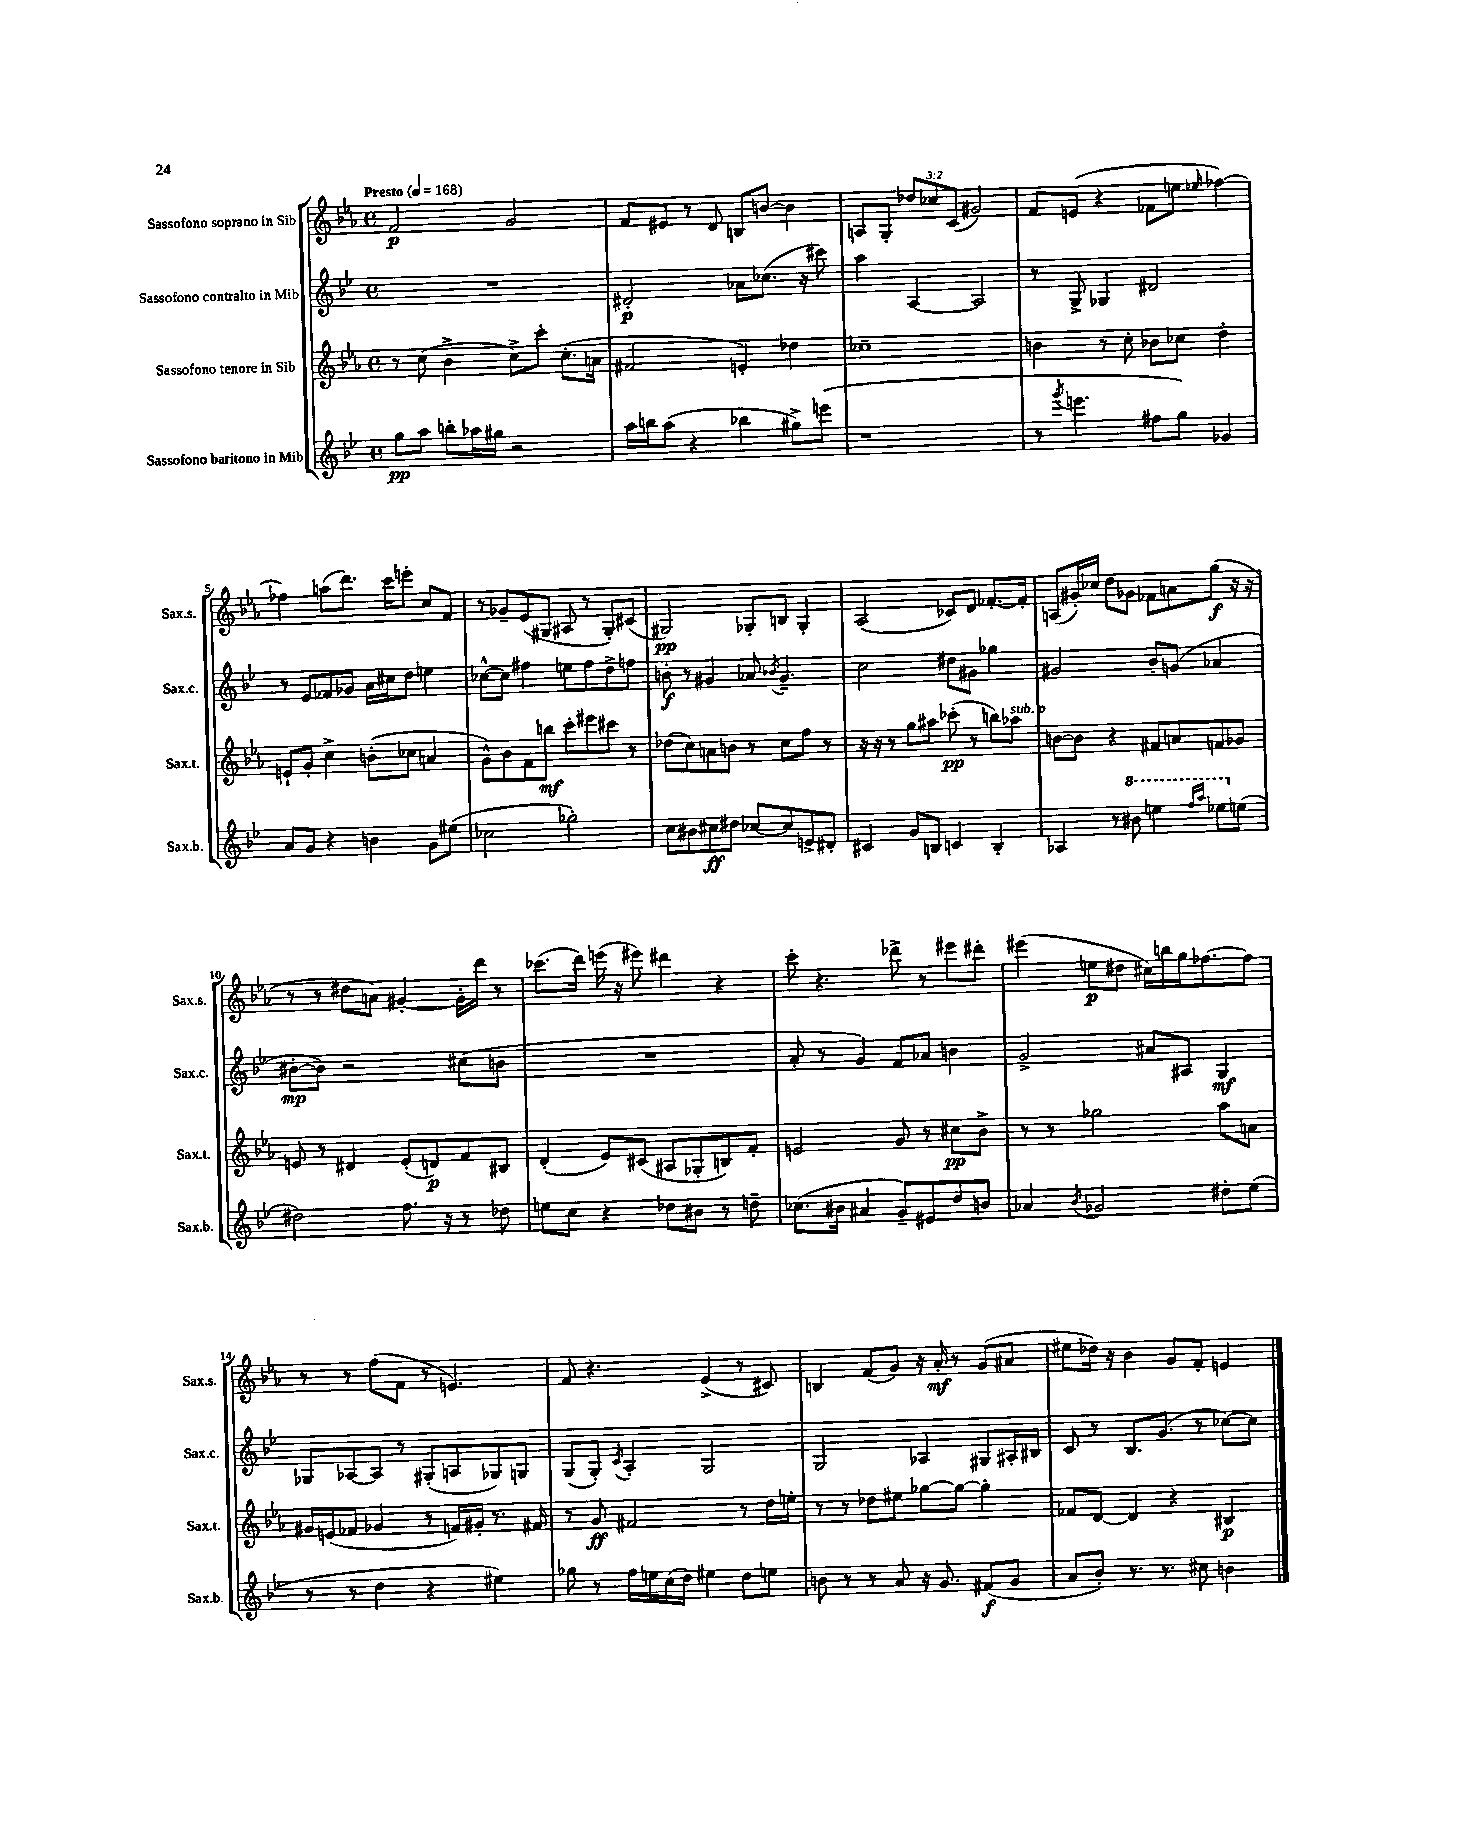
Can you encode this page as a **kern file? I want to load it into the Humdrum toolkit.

**kern	**dynam	**kern	**dynam	**kern	**dynam	**kern	**dynam
*part4	*part4	*part3	*part3	*part2	*part2	*part1	*part1
*staff4	*staff4	*staff3	*staff3	*staff2	*staff2	*staff1	*staff1
*I"Sassofono baritono in Mib	*	*I"Sassofono tenore in Sib	*	*I"Sassofono contralto in Mib	*	*I"Sassofono soprano in Sib	*
*I'Sax.b.	*	*I'Sax.t.	*	*I'Sax.c.	*	*I'Sax.s.	*
*clefG2	*	*clefG2	*	*clefG2	*	*clefG2	*
*k[b-e-]	*	*k[b-e-a-]	*	*k[b-e-]	*	*k[b-e-a-]	*
*M4/4	*	*M4/4	*	*M4/4	*	*M4/4	*
*met(c)	*	*met(c)	*	*met(c)	*	*met(c)	*
*MM168	*	*MM168	*	*MM168	*	*MM168	*
=1	=1	=1	=1	=1	=1	=1	=1
!	!	!	!	!	!	!LO:TX:a:B:t=Presto	!
8gg\L	pp	8r	.	1r	.	2f/	p
8aa\J	.	(8cc\	.	.	.	.	.
8bbn'\L	.	4b-^\	.	.	.	.	.
16aa-X\L	.	.	.	.	.	.	.
16gg#X\JJ	.	.	.	.	.	.	.
2r	.	8cc^\L)	.	.	.	2g/	.
.	.	8ccc'\J	.	.	.	.	.
.	.	(8.cc'\L	.	.	.	.	.
.	.	16an\Jk	.	.	.	.	.
=2	=2	=2	=2	=2	=2	=2	=2
16aa\LL	.	2f#X/	.	2d#X'/	p	8f/L	.
16bbn\J	.	.	.	.	.	.	.
(8aa\J	.	.	.	.	.	8e#X/J	.
4r	.	.	.	.	.	8r	.
.	.	.	.	.	.	8d/	.
4bb-X\	.	4en'/)	.	8a-X\L	.	8Bn/L	.
.	.	.	.	(8.cc-X\J	.	[8bn/J	.
8gg#X^\L)	.	4dd-X\	.	.	.	4b\]	.
.	.	.	.	16r	.	.	.
(8eeen\J	.	.	.	8ccc#X\)	.	.	.
=3	=3	=3	=3	=3	=3	=3	=3
1r	.	1cc-X~	.	4aa\	.	8An/L	.
.	.	.	.	.	.	8G'/J	.
.	.	.	.	[4A/	.	12dd-X/L	.
.	.	.	.	.	.	12cc-X/	.
.	.	.	.	.	.	(12c/J	.
.	.	.	.	2A/]	.	2g#X/)	.
=4	=4	=4	=4	=4	=4	=4	=4
8r	.	4bn\	.	8r	.	8f/L	.
8qggg/	.	.	.	.	.	.	.
4.eeen\	.	.	.	8G^/	.	(8en/J	.
.	.	8r	.	4G-X/	.	4r	.
.	.	8cc'\	.	.	.	.	.
8ff#X\L	.	8b-X\L	.	2d#X/	.	8f-X\L	.
8gg\J)	.	8cc-X\J	.	.	.	8een\J	.
.	.	.	.	.	.	16qqee-X/	.
4g-X/	.	4dd'\	.	.	.	[4ff-X\)	.
!!LO:LB:g=z
=5	=5	=5	=5	=5	=5	=5	=5
8a/L	.	8en`/L	.	8r	.	4ff-X\]	.
8g/J	.	8g'/J	.	8e-/L	.	.	.
4r	.	4cc^\	.	8f-X/	.	(8aan\L	.
.	.	.	.	8g-X/J	.	8.ddd\J)	.
4bn\	.	(8bn'\L	.	16a\LL	.	.	.
.	.	.	.	16cc#X\J	.	16ccc\KL	.
.	.	8cc-X\J	.	8dd\J	.	8eeen'\J	.
8g\L	.	4an/	.	4een\	.	8cc/L	.
(8ee#X\J	.	.	.	.	.	8f/J	.
=6	=6	=6	=6	=6	=6	=6	=6
2cc-X\	.	8g^^\L)	.	[8cc-X^^\L	.	8r	.
.	.	8b-\	.	8cc-\J]	.	8g-X~/L	.
.	.	8f\	.	4ff#X\	.	(8e-/	.
.	.	8bbn\J	mf	.	.	8G#X/J	.
2gg-X'\)	.	8ccc'\L	.	8een\L	.	8A#X/	.
.	.	8eee#X\	.	8ff#\	.	8r	.
.	.	8ccc#X\J	.	8dd^\	.	8G#'/L)	.
.	.	8r	.	8ffn\J	.	(8c#X/J	.
=7	=7	=7	=7	=7	=7	=7	=7
8cc\L	.	(8dd-X\L	.	8bn'\	f	2G#X/)	pp
8b#X\	.	8cc\)	.	8r	.	.	.
8cc#X\	ff	8an\	.	4g#X/	.	.	.
8dd#X\J	.	8bn\J	.	.	.	.	.
[8cc-X/L	.	8r	.	8a-X/	.	8G-X'/L	.
.	.	.	.	8qb-X/	.	.	.
8cc-/]	.	8cc\L	.	4.g#~/	.	8Bn/J	.
8en^/	.	8ff\J	.	.	.	4G-'/	.
8d#X'/J	.	8r	.	.	.	.	.
=8	=8	=8	=8	=8	=8	=8	=8
4c#X/	.	16r	.	2cc\	.	(2A-/	.
.	.	16r	.	.	.	.	.
.	.	8r	.	.	.	.	.
8g/L	.	8gg\L	.	.	.	.	.
8Bn/J	.	8aa#X\J	.	.	.	.	.
4cn/	.	(8ccc-X'\	pp	8dd#X\L	.	8c-X/L)	.
.	.	8r	.	8g#X\J	.	8d/J	.
4B'/	.	8bbn\L)	.	4gg-X\	.	[8.f-X'/L	.
!	!	!LO:TX:a:i:t=sub. p	!	!	!	!	!
.	.	8aa-X\J	.	.	.	.	.
.	.	.	.	.	.	16f-'/Jk]	.
=9	=9	=9	=9	=9	=9	=9	=9
4A-X/	.	[8bn\L	.	2g#X/	.	(8An/L	.
.	.	8b\J]	.	.	.	16g#X'/L)	.
.	.	.	.	.	.	16cc-X/JJ	.
8r	.	4r	.	.	.	8dd\L	.
*8va	*	*	*	*	*	*	*
8bb#X\	.	.	.	.	.	8g-X\J	.
4eeen\	.	8f#X/L	.	8b-'/L	.	8f-X\L	.
.	.	8an/	.	(8gn/J	.	8an\	.
16qqfff/LL	.	.	.	.	.	.	.
16qqaaa/JJ	.	.	.	.	.	.	.
8eee-X\L	.	8fn/	.	4a-X/	.	(8gg\J	f
*X8va	*	*	*	*	*	*	*
(8een\J	.	8g-X/J	.	.	.	16r	.
.	.	.	.	.	.	16r	.
!!LO:LB:g=z
=10	=10	=10	=10	=10	=10	=10	=10
2dd#X\)	.	8en/	.	[8b#X'\L	mp	8r	.
.	.	8r	.	8b#\J])	.	8r	.
.	.	4d#X/	.	2r	.	8dd#X\L	.
.	.	.	.	.	.	8an\J)	.
8.ff\	.	(8e'/L	.	.	.	[4g#X'/	.
.	.	8dn/)	p	.	.	.	.
16r	.	.	.	.	.	.	.
8r	.	8f/	.	(8cc#X\L	.	16g#'\LL]	.
.	.	.	.	.	.	16ddd\JJ	.
8dd-X\	.	8B#X/J	.	8bn\J	.	8r	.
=11	=11	=11	=11	=11	=11	=11	=11
8een\L	.	(4d'/	.	1r	.	(8.ccc-X\L	.
8cc\J	.	.	.	.	.	.	.
.	.	.	.	.	.	16ddd\Jk)	.
4r	.	8e-/L)	.	.	.	(16eeen\	.
.	.	.	.	.	.	16r	.
.	.	(8c#X/J	.	.	.	8eee#X\)	.
8dd-X\L	.	8A#X/L	.	.	.	4ddd#X\	.
8b#X\J	.	8G-X'/	.	.	.	.	.
8r	.	8Bn/)	.	.	.	4r	.
8ddn~\	.	8f'/J	.	.	.	.	.
=12	=12	=12	=12	=12	=12	=12	=12
(8.cc-X\L	.	2en/	.	8a'/	.	8ccc'\	.
.	.	.	.	8r	.	4.r	.
16b#X\Jk	.	.	.	.	.	.	.
4a#X/	.	.	.	4g/)	.	.	.
8g~/L)	.	8g/	.	8f/L	.	8ddd-X^\	.
8e#X/	.	8r	.	8a-X/J	.	8r	.
8dd/	.	8cc#X\L	pp	4bn\	.	8eee#X\L	.
8bn/J	.	8b-^\J	.	.	.	8ddd#X'\J	.
=13	=13	=13	=13	=13	=13	=13	=13
4a-X/	.	8r	.	2g^/	.	(4eee#X\	.
.	.	8r	.	.	.	.	.
8qb-/	.	.	.	.	.	.	.
2g-X/	.	2gg-X\	.	.	.	8een\L	p
.	.	.	.	.	.	8dd#X\J	.
.	.	.	.	8a#X/L	.	16cc#X\LL)	.
.	.	.	.	.	.	16bbn\	.
.	.	.	.	8A#X/J	.	16gg\J	.
.	.	.	.	.	.	[8.ff-X\	.
8dd#X'\L	.	8aa-\L	.	4G/	mf	.	.
(8ee-\J	.	8an\J	.	.	.	8ff-\J]	.
!!LO:LB:g=z
=14	=14	=14	=14	=14	=14	=14	=14
8r	.	16g#X/LL	.	8G-X/L	.	8r	.
.	.	(16en/J	.	.	.	.	.
8r	.	8f-X/J	.	[8A-X/	.	8r	.
4dd\	.	4g-X/	.	8A-/J]	.	(8ff\L	.
.	.	.	.	8r	.	8f\J	.
4r	.	8r	.	(8G#X'/L	.	8r	.
.	.	16fn/LL)	.	8An/	.	4.en/)	.
.	.	16g#X'/JJ	.	.	.	.	.
4ee#X\)	.	8.r	.	8G-X/)	.	.	.
.	.	.	.	8Gn/J	.	.	.
.	.	16f#X/	.	.	.	.	.
=15	=15	=15	=15	=15	=15	=15	=15
8gg-X\	.	8r	.	(8G/L	.	8f/	.
8r	.	8g/	ff	8G'/J)	.	4.r	.
.	.	.	.	8qc/	.	.	.
16ff\LL	.	2f#X/	.	4A'/	.	.	.
16een\	.	.	.	.	.	.	.
(16cc\	.	.	.	.	.	.	.
16dd\JJ)	.	.	.	.	.	.	.
4ee#X\	.	.	.	2G/	.	(4e-^/	.
8dd\L	.	8r	.	.	.	8r	.
8een\J	.	16dd\LL	.	.	.	8c#X/)	.
.	.	16een'\JJ	.	.	.	.	.
=16	=16	=16	=16	=16	=16	=16	=16
8bn\	.	8r	.	2G/	.	4Bn/	.
8r	.	8r	.	.	.	.	.
8r	.	8dd-X\L	.	.	.	(8f/L	.
8a/	.	8ee#X\J	.	.	.	8g/J)	.
16r	.	[8gg-X\L	.	4A-X/	.	16r	.
8.g/	.	.	.	.	.	16a-'/	mf
.	.	8gg-\J_	.	.	.	8r	.
(8f#X/L	f	4gg-'\]	.	8G#X/L	.	(8g/L	.
8g/J	.	.	.	16A#X'/L	.	8a#X/J	.
.	.	.	.	16B#X/JJ	.	.	.
=17	=17	=17	=17	=17	=17	=17	=17
8a/L	.	8f-X/L	.	8c/	.	8ee#X\L	.
8b-'/J)	.	[8d/J	.	8r	.	16dd-X\Jk)	.
.	.	.	.	.	.	16r	.
8.r	.	4d/]	.	8.B-/L	.	4b-\	.
8.r	.	.	.	(8.g/J	.	.	.
.	.	4r	.	.	.	8g/L	.
8cc#X\	.	.	.	8r	.	8f'/J	.
4bn\	.	4B#X/	p	[8cc-X\L)	.	4en/	.
.	.	.	.	8cc-\J]	.	.	.
==	==	==	==	==	==	==	==
*-	*-	*-	*-	*-	*-	*-	*-
